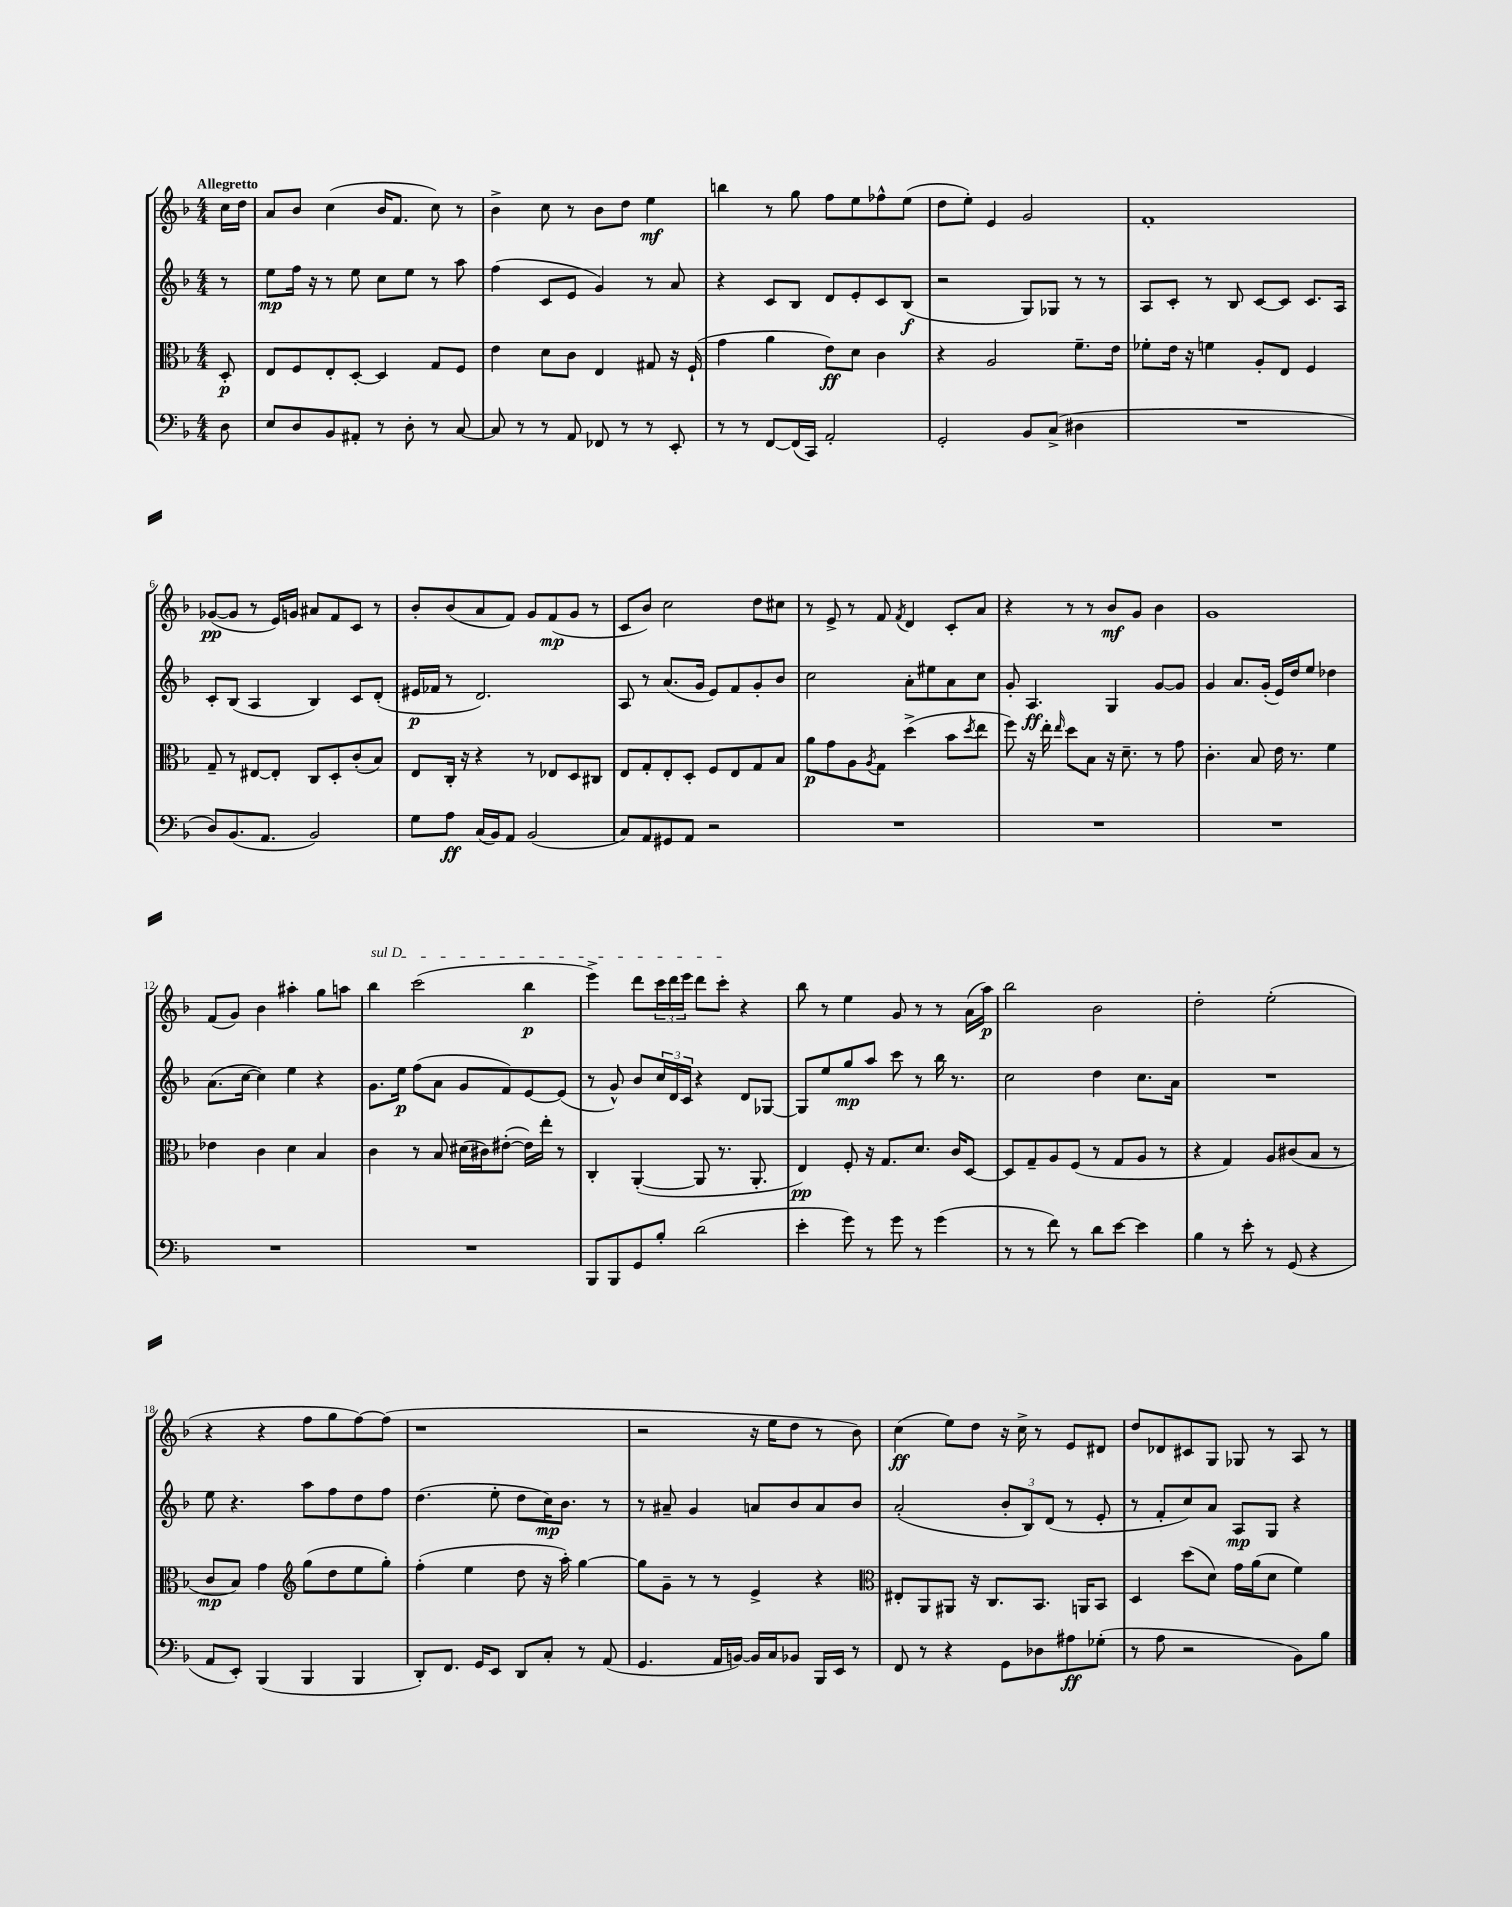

**kern	**kern	**kern	**kern
*staff4	*staff3	*staff2	*staff1
*clefF4	*clefC3	*clefG2	*clefG2
*k[b-]	*k[b-]	*k[b-]	*k[b-]
*M4/4	*M4/4	*M4/4	*M4/4
8D	8D'	8r	16cc
.	.	.	16dd
=	=	=	=
8E	8E	8ee	8a
8D	8F	16ff	8b-
.	.	16r	.
8BB-	8E'	8r	(4cc
8AA#'	[8D'	8ee	.
8r	4D]	8cc	16b-
.	.	.	8.f
8D'	.	8ee	.
8r	8G	8r	8cc)
[8C	8F	8aa	8r
=	=	=	=
8C]	4e	(4ff	4b-^
8r	.	.	.
8r	8d	8c	8cc
8AA	8c	8e	8r
8FF-	4E	4g)	8b-
8r	.	.	8dd
8r	8G#	8r	4ee
8EE'	16r	8a	.
.	(16F`	.	.
=	=	=	=
8r	4g	4r	4bb
8r	.	.	.
[8FF	4a	8c	8r
(16FF]	.	8B-	8gg
16CC)	.	.	.
2AA'	8e)	8d	8ff
.	8d	8e'	8ee
.	4c	8c	8ff-^^
.	.	(8B-	(8ee
=	=	=	=
2GG'	4r	2r	8dd
.	.	.	8ee')
.	2A	.	4e
8BB-	.	8G)	2g
(8C^	.	8G-	.
4D#	8.f~	8r	.
.	.	8r	.
.	16e	.	.
=	=	=	=
1r	8f-'	8A	1f'
.	16e	8c'	.
.	16r	.	.
.	4f	8r	.
.	.	8B-	.
.	8A'	[8c	.
.	8E	8c]	.
.	4F	8.c	.
.	.	16A	.
=	=	=	=
8D)	8G~	8c'	([8g-
(8.BB-	8r	(8B-	8g-]
.	[8E#	4A	8r
8.AA	.	.	.
.	8E#']	.	16e)
.	.	.	16g
2BB-)	8C	4B-)	8a#
.	8D'	.	8f
.	(8c'	8c	8c
.	8B-)	(8d'	8r
=	=	=	=
8G	8E	16e#	8b-'
.	.	16f-	.
8A	16C'	8r	(8b-
.	16r	.	.
(16C	4r	2.d)	8a
16BB-)	.	.	.
8AA	.	.	8f)
(2BB-	8r	.	8g
.	8E-	.	(8f
.	8D	.	8g
.	8C#	.	8r
=	=	=	=
8C)	8E	8A	8c
8AA	8G'	8r	8b-)
8GG#	8E'	(8.a	2cc
8AA	8D'	.	.
.	.	16g	.
2r	8F	8e)	.
.	8E	8f	.
.	8G	8g'	8dd
.	8B-	8b-	8cc#
=	=	=	=
1r	8a	2cc	8r
.	8g	.	8e^
.	8A	.	8r
.	8qA	.	.
.	8G	.	8f
.	.	.	8qf
.	(4dd^	8a'	4d
.	.	8ee#	.
.	8b-	8a	8c'
.	8qdd	.	.
.	8ee	8cc	8a
=	=	=	=
1r	8ff)	8g'	4r
.	16r	4.A	.
.	16ee'	.	.
.	16qqee	.	.
.	8dd	.	8r
.	8B-	.	8r
.	16r	4G	8b-
.	8.d~	.	.
.	.	.	8g
.	8r	[8g	4b-
.	8g	8g]	.
=	=	=	=
1r	4.c'	4g	1g
.	.	8.a	.
.	8B-	.	.
.	.	(16g'	.
.	16e	16e)	.
.	8.r	16dd	.
.	.	8ee	.
.	4f	4dd-	.
=	=	=	=
1r	4e-	(8.a	(8f
.	.	.	8g)
.	.	[16cc	.
.	4c	4cc])	4b-
.	4d	4ee	4aa#'
.	4B-	4r	8gg
.	.	.	8aa
=	=	=	=
1r	4c	8.g	4bb-
.	.	16ee	.
.	8r	(8ff	(2ccc
.	8B-	8a	.
.	(16d#	8g	.
.	16c#)	.	.
.	([8e#'	8f)	.
.	16e#])	[8e	4bb-
.	16ee'	.	.
.	8r	(8e]	.
=	=	=	=
8BBB-	4C'	8r	4eee^)
8BBB-	.	8g^^)	.
8GG	([4AA'	8b-	8ddd
8B-'	.	24cc	24ccc
.	.	24d	24ddd
.	.	24c	24eee
(2d	8AA]	4r	8ddd
.	8.r	.	8ccc'
.	.	8d	4r
.	8.AA'	.	.
.	.	[8G-	.
=	=	=	=
4e'	4E)	8G-]	8bb-
.	.	8ee	8r
8g)	8F'	8gg	4ee
8r	16r	8aa	.
.	8.G	.	.
8g	.	8ccc	8g
8r	8.d	8r	8r
(4g	.	16bb-	8r
.	16c	8.r	.
.	[8D	.	(16a
.	.	.	16aa)
=	=	=	=
8r	8D]	2cc	2bb-
8r	8G~	.	.
8f)	8A	.	.
8r	(8F	.	.
8d	8r	4dd	2b-
[8e	8G	.	.
4e]	8A	8.cc	.
.	8r	.	.
.	.	16a	.
=	=	=	=
4B-	4r	1r	2dd'
8r	4G)	.	.
8e'	.	.	.
8r	8A	.	(2ee'
(8GG	(8c#	.	.
4r	8B-	.	.
.	8r	.	.
=	=	=	=
8AA	8c	8ee	4r
8EE')	8B-)	4.r	.
(4BBB-	4g	.	4r
*	*clefG2	*	*
4BBB-	(8gg	8aa	8ff
.	8dd	8ff	8gg
4BBB-	8ee	8dd	[8ff)
.	8gg')	8ff	(8ff]
=	=	=	=
8DD')	(4ff'	(4.dd	1r
8.FF	.	.	.
.	4ee	.	.
16GG	.	.	.
8EE	.	8ee'	.
8DD	8dd	8dd	.
8C'	16r	16cc)	.
.	16aa')	8.b-	.
8r	[4gg	.	.
(8AA	.	8r	.
=	=	=	=
4.GG	8gg]	8r	2r
.	8g~	8a#~	.
.	8r	4g	.
16AA	8r	.	.
[16BB)	.	.	.
16BB]	4e^	8a	16r
16C	.	.	16ee
8BB-	.	8b-	8dd
16BBB-	4r	8a	8r
16EE	.	.	.
8r	.	8b-	8b-)
=	=	=	=
*	*clefC3	*	*
8FF	8E#'	(2a'	(4cc
8r	8AA	.	.
4r	8AA#	.	8ee)
.	16r	.	8dd
.	8.C	.	.
8GG	.	12b-'	16r
.	.	.	16cc^
.	.	12B-)	.
8D-	8.BB-	.	8r
.	.	(12d	.
8A#	.	8r	8e
.	16AA	.	.
(8G-'	8BB-	8e'	8d#
=	=	=	=
8r	4D	8r	8dd
8A	.	8f'	8d-
2r	(8dd	8cc)	8c#
.	8d)	8a	8G
.	16g	8A	8G-
.	(16a	.	.
.	8d	8G	8r
8BB-)	4f)	4r	8A
8B-	.	.	8r
==	==	==	==
*-	*-	*-	*-
